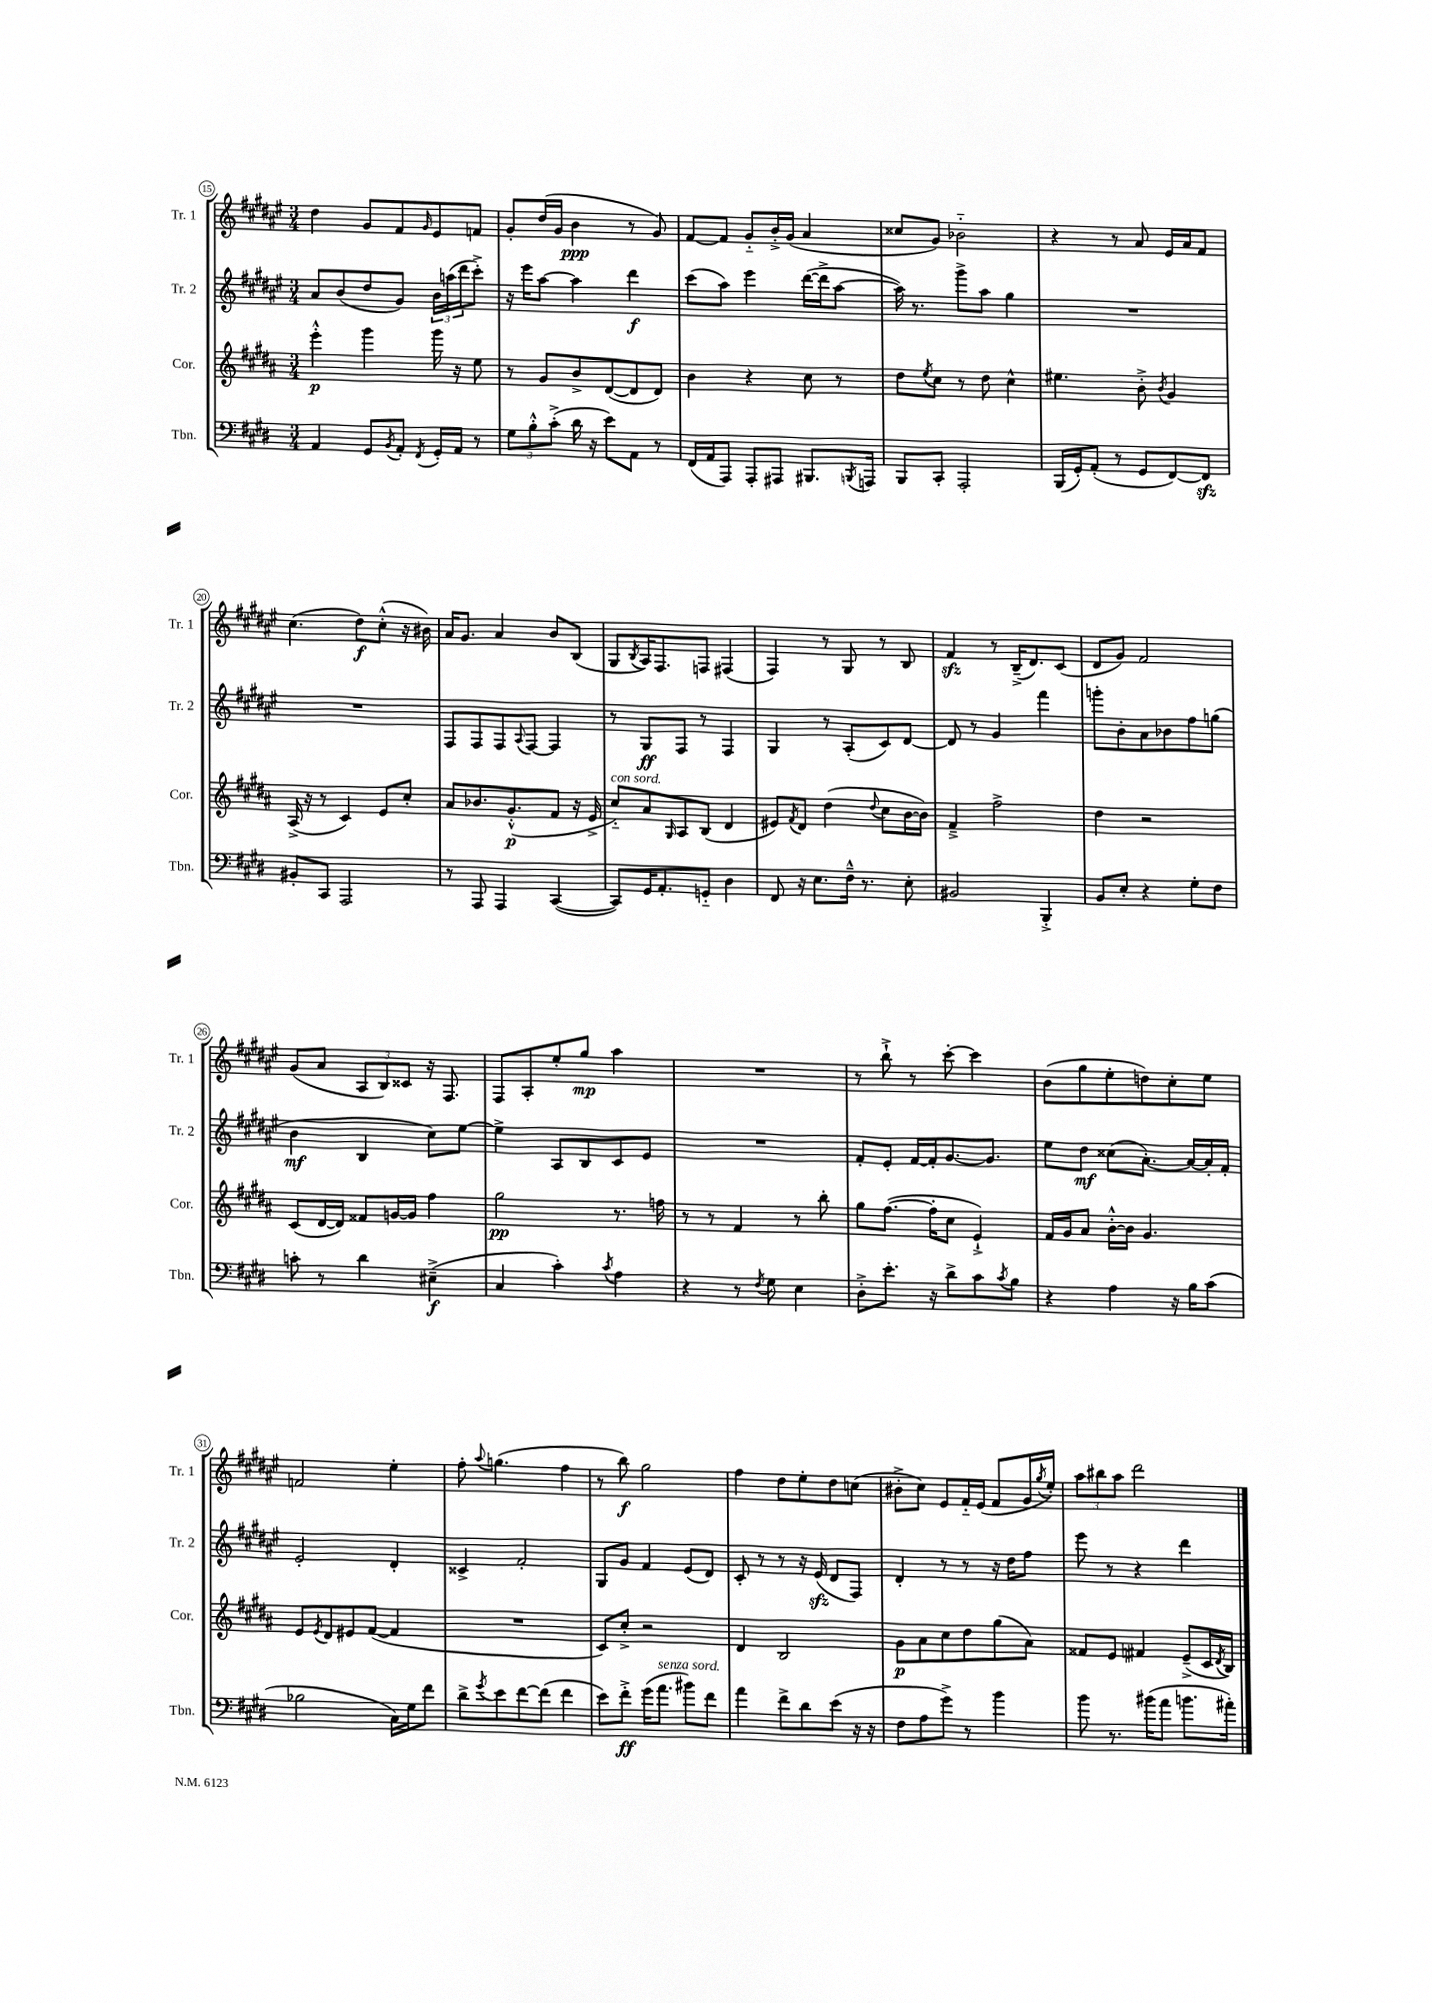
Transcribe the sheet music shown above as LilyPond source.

<<
\new StaffGroup <<
\new Staff = "s0" \with { instrumentName = "Tr. 1" shortInstrumentName = "Tr. 1" } {
    \clef treble \key fis \major \numericTimeSignature \time 3/4
    dis''4 gis'8 fis'8 \grace { gis'16 } eis'8 f'8 |
    gis'8-. dis''16( gis'16 b'4\ppp r8 gis'8) |
    fis'8~ fis'8 gis'8-_ b'16-.-> gis'16( ais'4 |
    cisis''8 gis'8) bes'2-_ |
    r4 r8 ais'8 eis'16 ais'16 fis'8 |
    cis''4.( dis''8\f) cis''8-.-^( r16 bis'16) |
    ais'16 gis'8. ais'4 b'8 b8( |
    gis8 \acciaccatura { b8 } ais16) fis8. f8 fis4( |
    fis4) r8 gis8 r8 b8 |
    fis'4\sfz r8 b16--->( dis'8.) cis'8( |
    dis'8 gis'8) fis'2 |
    gis'8( ais'8 \tuplet 3/2 { ais8 b8) cisis'8 } r16 fis8. |
    fis8 ais8-. eis''8-. gis''8\mp ais''4 |
    R2. |
    r8 b''8-!-> r8 cis'''8~-. cis'''4 |
    b'8( gis''8 eis''8-. d''8) cis''8-. eis''8 |
    f'2 eis''4-. |
    fis''8-. \appoggiatura { ais''8 } g''4.( fis''4 |
    r8 b''8\f) gis''2 |
    fis''4 dis''8 eis''8-. dis''8 c''8( |
    bis'8-.-> cis''8) eis'8 fis'16-_ eis'16( fis'8 gis'16 \acciaccatura { gis''8 } eis''16-.) |
    \tuplet 3/2 { ais''8 bis''8 ais''8 } dis'''2 \bar "|." |
}
\new Staff = "s1" \with { instrumentName = "Tr. 2" shortInstrumentName = "Tr. 2" } {
    \clef treble \key fis \major \numericTimeSignature \time 3/4
    ais'8 b'8( dis''8 gis'8) \tuplet 3/2 { b'16 a''16( dis'''16 } cis'''8-.->) |
    r16 eis'''16 ais''8~ ais''4 dis'''4\f |
    cis'''8( ais''8) eis'''4 dis'''16~( dis'''16-> ais''8~ |
    ais''16) r8. gis'''8-> ais''8 gis''4 |
    R2. |
    R2. |
    fis8 fis8 fis8 \appoggiatura { ais8 } fis8~ fis4 |
    r8 gis8\ff fis8 r8 fis4 |
    gis4 r8 ais8-.( cis'8) dis'8~ |
    dis'8 r8 gis'4 fis'''4 |
    g'''8-. b'8-. ais'8 bes'8 fis''8 g''8( |
    b'4\mf b4 cis''8) eis''8~ |
    eis''4-> ais8 b8 cis'8 eis'8 |
    R2. |
    fis'8-. eis'8-. fis'16~ fis'16-. gis'8.~ gis'8. |
    eis''8 dis''8\mf cisis''8( ais'8.~-.) ais'16~ ais'16-. fis'16-. |
    eis'2-. dis'4-. |
    cisis'4-> fis'2-. |
    gis8 gis'8 fis'4 eis'8( dis'8) |
    cis'8-. r8 r8 r16 eis'16\sfz( dis'8 fis8) |
    dis'4-. r8 r8 r16 dis''16 fis''8 |
    eis'''8 r8 r4 dis'''4 \bar "|." |
}
\new Staff = "s2" \with { instrumentName = "Cor." shortInstrumentName = "Cor." } {
    \clef treble \key b \major \numericTimeSignature \time 3/4
    e'''4-.-^\p gis'''4 gis'''16 r16 e''8 |
    r8 gis'8 b'8-> dis'8~( dis'8 dis'8) |
    b'4 r4 cis''8 r8 |
    dis''8 \acciaccatura { e''8 } cis''8 r8 dis''8 cis''4-^ |
    eis''4. b'8-.-> \acciaccatura { b'8 } gis'4 |
    ais16->( r16 r8 cis'4) e'8 cis''8-. |
    ais'8 bes'8. gis'8.-.-^\p( fis'8 r16 e'16-> |
    cis''8-_^\markup { \italic "con sord." }) ais'8 \grace { gis16 } ais8 b8( dis'4 |
    eis'8) \acciaccatura { fis'8 } dis'8 dis''4( \appoggiatura { dis''8 } cis''8 b'16~ b'16) |
    fis'4---> fis''2-> |
    dis''4 r2 |
    cis'8( dis'16~ dis'16) fisis'8 g'16~ g'16 fis''4 |
    gis''2\pp r8. f''16 |
    r8 r8 fis'4 r8 b''8-. |
    gis''8 fis''8.~( fis''16-. cis''8 e'4-!->) |
    fis'16 gis'16 ais'8 b'16~-.-^ b'16 gis'4. |
    e'8 \acciaccatura { e'8 } dis'8 eis'8 fis'8~( fis'4 |
    R2. |
    cis'8) cis''8-.-> r2 |
    dis'4 b2 |
    gis'8\p ais'8 cis''8 dis''8 gis''8( ais'8) |
    fisis'8 e'8 fis'4 e'8--->( cis'16 \acciaccatura { dis'8 } b16) \bar "|." |
}
\new Staff = "s3" \with { instrumentName = "Tbn." shortInstrumentName = "Tbn." } {
    \clef bass \key e \major \numericTimeSignature \time 3/4
    a,4 gis,8 \acciaccatura { b,8 } a,8-. \acciaccatura { fis,8 } gis,16-. a,16 r8 |
    \tuplet 3/2 { gis8 b8-.-^ cis'8-.->( } dis'16 r16 e'8) a,8 r8 |
    fis,16( a,16 a,,8) a,,8-. ais,,8 bis,,8. \acciaccatura { b,,8 } a,,16 |
    b,,8 cis,8-. a,,2-. |
    b,,16( gis,16-.) a,8-.( r8 gis,8 fis,8~) fis,8\sfz |
    bis,8-. cis,8 a,,2 |
    r8 a,,8 a,,4 cis,4~( |
    cis,8) gis,16 a,8.-. g,8-_ dis4 |
    fis,8 r16 e8. fis16---^ r8. e8-. |
    bis,2 b,,4-.-> |
    b,8 e8-. r4 gis8-. fis8 |
    c'8-. r8 dis'4 eis4--->\f( |
    cis4 cis'4-.) \acciaccatura { cis'8 } a4 |
    r4 r8 \acciaccatura { fis8 } gis8 e4 |
    dis8-.-> e'8.-. r16 dis'8-> cis'8 \acciaccatura { cis'8 } b8 |
    r4 a4 r16 b16 cis'8( |
    bes2 cis16) gis16 fis'8 |
    dis'8-> \acciaccatura { gis'8 } e'8 fis'8~ fis'8( fis'4 |
    e'8) fis'8-.->\ff gis'16( a'8.^\markup { \italic "senza sord." } bis'8) fis'8 |
    a'4 fis'8-> dis'8 e'8( r16 r16 |
    fis8 a8 gis'8->) r8 b'4 |
    b'8 r8. bis'16( a'8 b'8. ais'16-.) \bar "|." |
}
>>
>>
\layout { \context { \Score currentBarNumber = #15 \override BarNumber.stencil = #(make-stencil-circler 0.1 0.3 ly:text-interface::print) } }
